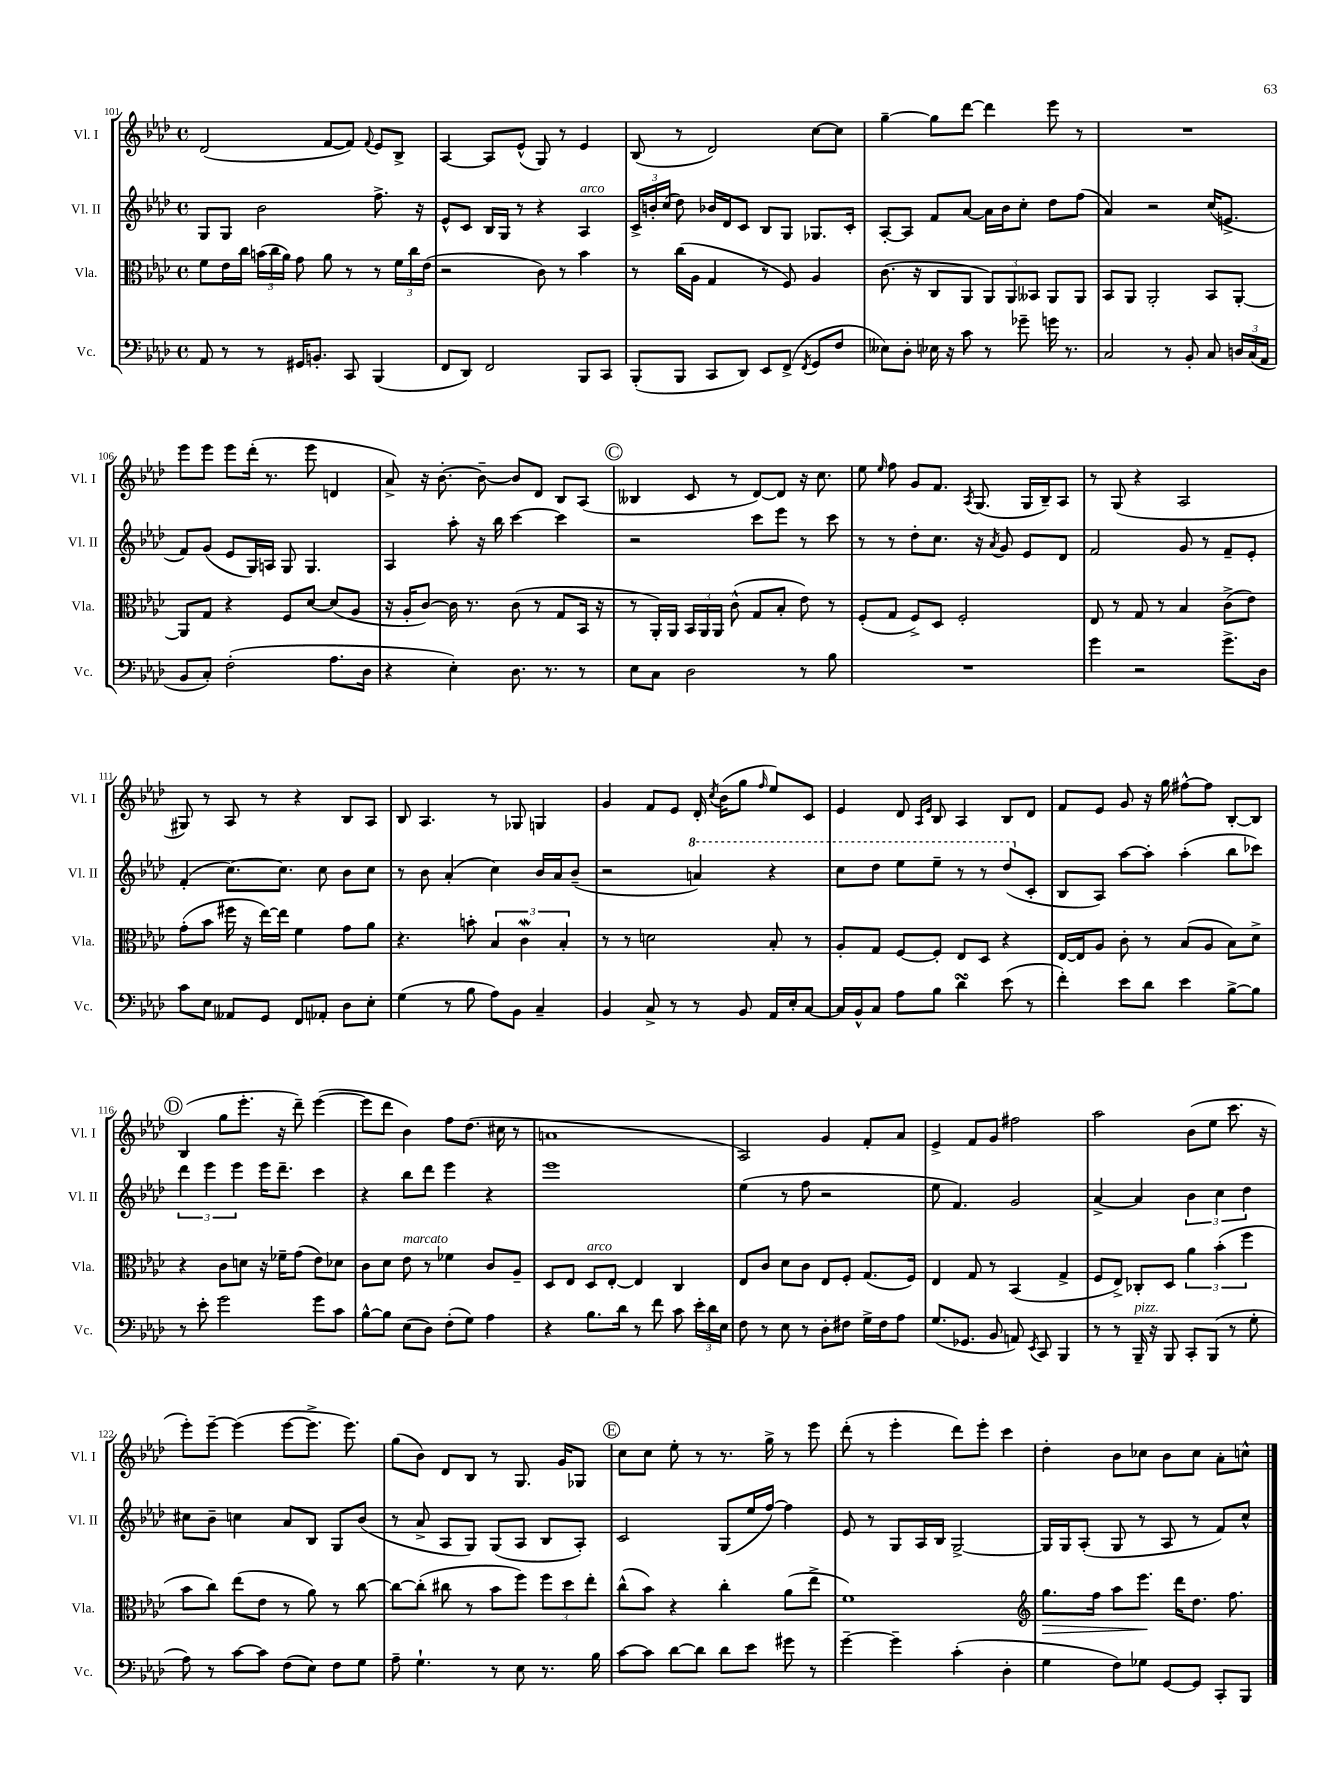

**kern	**kern	**kern	**kern
*staff4	*staff3	*staff2	*staff1
*clefF4	*clefC3	*clefG2	*clefG2
*k[b-e-a-d-]	*k[b-e-a-d-]	*k[b-e-a-d-]	*k[b-e-a-d-]
*M4/4	*M4/4	*M4/4	*M4/4
*met(c)	*met(c)	*met(c)	*met(c)
8AA-/	8f\L	8G/L	(2d-/
8r	16e-\L	8G/J	.
.	16cc\JJ	.	.
8r	(24b\LL	2b-\	.
.	24cc\	.	.
.	24a-\JJ)	.	.
16GG#/LK	8g\	.	.
8.BB'/J	.	.	.
.	8a-\	.	[8f/L
8CC/	8r	.	8f/]J)
.	.	.	8qqf/
(4BBB-/	8r	8.ff^\	8e-/L
.	24f\LL	.	8B-^/J
.	24cc\	.	.
.	.	16r	.
.	(24e-\JJ	.	.
=	=	=	=
8FF/L	2r	8e-^^/L	[4A-/
8DD-/J)	.	8c/J	.
2FF/	.	16B-/LL	8A-/]L
.	.	16G/JJ	.
.	.	8r	(8e-^^/J
.	8c\)	4r	8G/)
.	8r	.	8r
8BBB-/L	4b-\	4A-/	4e-/
8CC/J	.	.	.
=	=	=	=
(8BBB-'/L	8r	24c^/LL	(8B-/
.	.	24b'/	.
.	.	(24cc/JJ	.
8BBB-/J	(16cc\LL	8dd-\)	8r
.	16A-\JJ	.	.
8CC/L	4G/	16b-/LL	2d-/)
.	.	16d-/J	.
8DD-/J)	.	8c/J	.
8EE-/L	8r	8B-/L	.
(8FF^/J	8F/)	8G/J	.
8qFF/	.	.	.
8GG/L	4A-/	8.G-/L	[8cc\L
8F/J	.	.	8cc\]J
.	.	16c'/Jk	.
=	=	=	=
8E--\L)	(8.c\	[8A-'/L	[4gg~\
8D-'\J	.	8A-/]J	.
.	16r	.	.
16E-\	8C/L	8f/L	8gg\]L
16r	.	.	.
8c\	8AA-/J	[8a-/J	[8ddd-\J
8r	12AA-/L)	16a-\]LL	4ddd-\]
.	.	16b-\J	.
.	12AA-/	.	.
8g-~\	.	8cc'\J	.
.	12BB--/J	.	.
16g\	8AA-/L	8dd-\L	8eee-\
8.r	.	.	.
.	8AA-/J	(8ff\J	8r
=	=	=	=
2C/	8BB-/L	4a-/)	1r
.	8AA-/J	.	.
.	2AA-'/	2r	.
8r	.	.	.
8BB-'/	.	.	.
8C/	8BB-/L	(16cc/LK	.
.	.	8.e^/J	.
24D/LL	[8AA-'/J	.	.
(24C/	.	.	.
24AA-/JJ	.	.	.
=	=	=	=
8BB-/L	8AA-/]L	8f/L)	8eee-\L
8C'/J)	8G/J	(8g/J	8eee-\J
(2F'\	4r	8e-/L	8eee-\L
.	.	16G/L)	(16ddd-'\Jk
.	.	16A/JJ	8.r
.	8F/L	8G/	.
.	[8d-/J	4.G/	8eee-\
8.A-\L	(8d-/]L	.	4d/
.	8A-/J	.	.
16D-\Jk	.	.	.
=	=	=	=
4r	16r	4A-/	8a-^/)
.	16A-'/LK	.	.
.	[8c/J)	.	16r
.	.	.	[8.b-'\
4E-'\)	16c\]	8aa-'\	.
.	8.r	.	.
.	.	16r	8b-~\_
.	.	16bb-\	.
8.D-\	(8c\	[4ccc\	8b-/]L
.	8r	.	8d-/J
8.r	.	.	.
.	8G/L	4ccc\]	8B-/L
8r	16BB-/Jk	.	(8A-/J
.	16r	.	.
=	=	=	=
8E-\L	8r	2r	4B--/
8C\J	16AA-'/LL)	.	.
.	16AA-/JJ	.	.
2D-\	24BB-/LL	.	8c/
.	24AA-/	.	.
.	24AA-/JJ	.	.
.	(8c^^\	.	8r
.	8G/L	8ccc\L	[8d-/L)
.	8B-'/J	8eee-\J	8d-/]J
8r	8e-\)	8r	16r
.	.	.	8.cc\
8B-\	8r	8ccc\	.
=	=	=	=
1r	(8F'/L	8r	8ee-\
.	.	.	16qqee-/
.	8G/J	8r	8ff\
.	8F^/L)	8dd-'\L	8g/L
.	8D-/J	8.cc\J	8.f/J
.	2F'/	.	.
.	.	.	8qA-/
.	.	16r	(8.G/
.	.	8qa-/	.
.	.	8g/	.
.	.	8e-/L	16G/LL
.	.	.	16B-~/J)
.	.	8d-/J	8A-/J
=	=	=	=
4g\	8E-/	2f/	8r
.	8r	.	(8G/
2r	8G/	.	4r
.	8r	.	.
.	4B-/	8g/	2A-/
.	.	8r	.
8.g^\L	(8c^\L	8f~/L	.
.	8e-\J)	8e-'/J	.
16D-\Jk	.	.	.
=	=	=	=
8c\L	(8g'\L	(4f'/	8G#/)
8E-\J	8b-\J	.	8r
8AA--/L	16ff#\	[8.cc\L)	8A-/
.	16r	.	.
8GG/J	[16ee-\LL)	.	8r
.	16ee-\]JJ	8.cc\]J	.
8FF/L	4f\	.	4r
8AA-'/J	.	8cc\	.
8D-\L	8g\L	8b-\L	8B-/L
8E-'\J	8a-\J	8cc\J	8A-/J
=	=	=	=
(4G\	4.r	8r	8B-/
.	.	8b-\	4.A-/
8r	.	(4a-'/	.
8B-\	8b'\	.	.
8A-\L)	6B-/	4cc\)	8r
8BB-\J	.	.	8G-/
.	6c\	.	.
4C~/	.	16b-/LL	4G/
.	.	16a-/J	.
.	6B-'/	.	.
.	.	(8b-~/J	.
=	=	=	=
4BB-/	8r	2r	4g/
.	8r	.	.
8C^/	2d\	.	8f/L
8r	.	.	8e-/J
8r	.	4aa/)	16d-'/
.	.	.	8qcc/
.	.	.	(16b-\LK
8BB-/	.	.	8gg\J
.	.	.	16qqff/
16AA-/LL	8B-'/	4r	8ee-/L)
16E-'/J	.	.	.
[8C/J	8r	.	8c/J
=	=	=	=
16C/]LL	8A-'/L	8ccc\L	4e-/
16BB-^^/J	.	.	.
8C/J	8G/J	8ddd-\J	.
8A-\L	[8F/L	8eee-\L	8d-/
.	.	.	16qqA-/LL
.	.	.	16qqe-/JJ
8B-\J	8F'/]J	8eee-~\J	8B-/
4d-\	8E-/L	8r	4A-/
.	8D-/J	8r	.
(8e-\	4r	(8ddd-/L	8B-/L
8r	.	8c'/J	8d-/J
=	=	=	=
4f'\)	[16E-/LL	8B-/L	8f/L
.	16E-/]J	.	.
.	8A-/J	8A-/J)	8e-/J
8e-\L	8c'\	[8aa-\L	8g/
8d-\J	8r	8aa-'\]J	16r
.	.	.	16gg\
4e-\	(8B-/L	(4aa-'\	[8ff#^^\L
.	8A-/J	.	8ff#\]J
[8B-^\L	8B-\L)	8bb-\L	[8B-'/L
8B-\]J	8d-^\J	8ccc-\J)	8B-/]J
=	=	=	=
8r	4r	6ddd-\	(4B-/
8e-'\	.	.	.
.	.	6eee-\	.
2g\	8c\L	.	8gg\L
.	.	6eee-\	.
.	8d\J	.	8.eee-'\J
.	16r	16eee-\LK	.
.	16f-~\LK	8.ddd-~\J	16r
.	(8g\J	.	8ddd-~\)
8g\L	8e-\L)	4ccc\	([4eee-\
8c\J	8d-\J	.	.
=	=	=	=
[8B-^^\L	8c\L	4r	8eee-\]L
8B-\]J	8d-\J	.	8ddd-\J
(8E-\L	8e-\	8bb-\L	4b-\)
8D-\J)	8r	8ddd-\J	.
(8F'\L	4f-\	4eee-\	8ff\L
8G\J)	.	.	(8.dd-\J
4A-\	8c/L	4r	.
.	.	.	16cc#\
.	8A-~/J	.	8r
=	=	=	=
4r	8D-/L	1eee-	1a
.	8E-/J	.	.
8.B-\L	8D-/L	.	.
.	[8E-'/J	.	.
16d-\Jk	.	.	.
8r	4E-/]	.	.
8f\	.	.	.
8c\	4C/	.	.
24e-'\LL	.	.	.
24d-\	.	.	.
24E-\JJ	.	.	.
=	=	=	=
8F\	8E-/L	(4ee-\	2A-/)
8r	8c/J	.	.
8E-\	8d-\L	8r	.
8r	8c\J	8ff\	.
8D-'\L	8E-/L	2r	4g/
8F#\J	8F'/J	.	.
16G^\LL	(8.G/L	.	8f'/L
16F#\J	.	.	.
8A-\J	.	.	8a-/J
.	16F/Jk)	.	.
=	=	=	=
(8.G/L	4E-/	8ee-\	4e-^/
.	.	4.f/)	.
8.GG-/J	.	.	.
.	8G/	.	8f/L
8BB-/	8r	.	8g/J
8AA/)	(4BB-/	2g/	2ff#\
8qEE-/	.	.	.
8CC/	.	.	.
4BBB-/	4G^/	.	.
=	=	=	=
8r	8F/L	[4a-^/	2aa-\
8r	8E-^/J)	.	.
16BBB-~/	8C-'/L	4a-/]	.
16r	.	.	.
8BBB-/	8D-/J	.	.
8CC'/L	6a-\	6b-\	(8b-\L
(8BBB-/J	.	.	8ee-\J
.	(6b-'\	6cc\	.
8r	.	.	8.ccc\
.	6ff\	6dd-\	.
8G'\	.	.	.
.	.	.	16r
=	=	=	=
8A-\)	8b-\L	8cc#\L	8eee-'\L)
8r	8cc\J)	8b-~\J	[8eee-~\J
[8c\L	(8ee-\L	4cc\	(4eee-\]
8c\]J	8e-\J	.	.
(8F\L	8r	8a-/L	[8eee-\L
8E-\J)	8a-\)	8B-/J	8.eee-^\]J
8F\L	8r	8G/L	.
.	.	.	8.eee-\)
8G\J	[8cc\	(8b-/J	.
=	=	=	=
8A-~\	8cc\_L	8r	(8gg\L
4.G`\	(8cc'\]J	8a-^/	8b-\J)
.	8cc#\	8A-/L	8d-/L
.	8r	8G/J)	8B-/J
8r	8b-\L	(8G/L	8r
8E-\	8ff\J)	8A-/J	8.G/
8.r	12ff\L	8B-/L	.
.	.	.	16g/LK
.	12dd-\	.	.
.	.	8A-'/J)	8G-/J
.	12ee-'\J	.	.
16B-\	.	.	.
=	=	=	=
[8c\L	(8cc^^\L	2c/	8cc\L
8c\]J	8b-\J)	.	8cc\J
[8d-\L	4r	.	8ee-'\
8d-\]J	.	.	8r
8d-\L	4cc'\	(8G/L	8.r
8e-\J	.	16ee-/L	.
.	.	[16ff/JJ)	16gg^\
8g#\	(8a-\L	4ff\]	8r
8r	8ee-^\J	.	8eee-\
=	=	=	=
[4g~\	1f)	8e-/	(8ddd-'\
.	.	8r	8r
4g~\]	.	8G/L	4eee-'\
.	.	16A-/L	.
.	.	16B-/JJ	.
(4c'\	.	[2G^/	8ddd-\L)
.	.	.	8eee-'\J
4D-'\	.	.	4ccc\
=	=	=	=
*	*clefG2	*	*
4G\	8.gg\L	16G/]LL	4dd-'\
.	.	16G/J	.
.	.	(8A-'/J	.
.	16ff\Jk	.	.
8F\L)	8aa-\L	8G/	8b-\L
8G-\J	8.eee-\J	8r	8cc-\J
[8GG/L	.	8A-/	8b-\L
.	16ddd-\LK	.	.
8GG/]J	8.dd-\J	8r	8cc-\J
8CC'/L	.	8f/L)	8a-'\L
.	8.ff\	.	.
8BBB-/J	.	8cc^^/J	8cc^^\J
==	==	==	==
*-	*-	*-	*-
